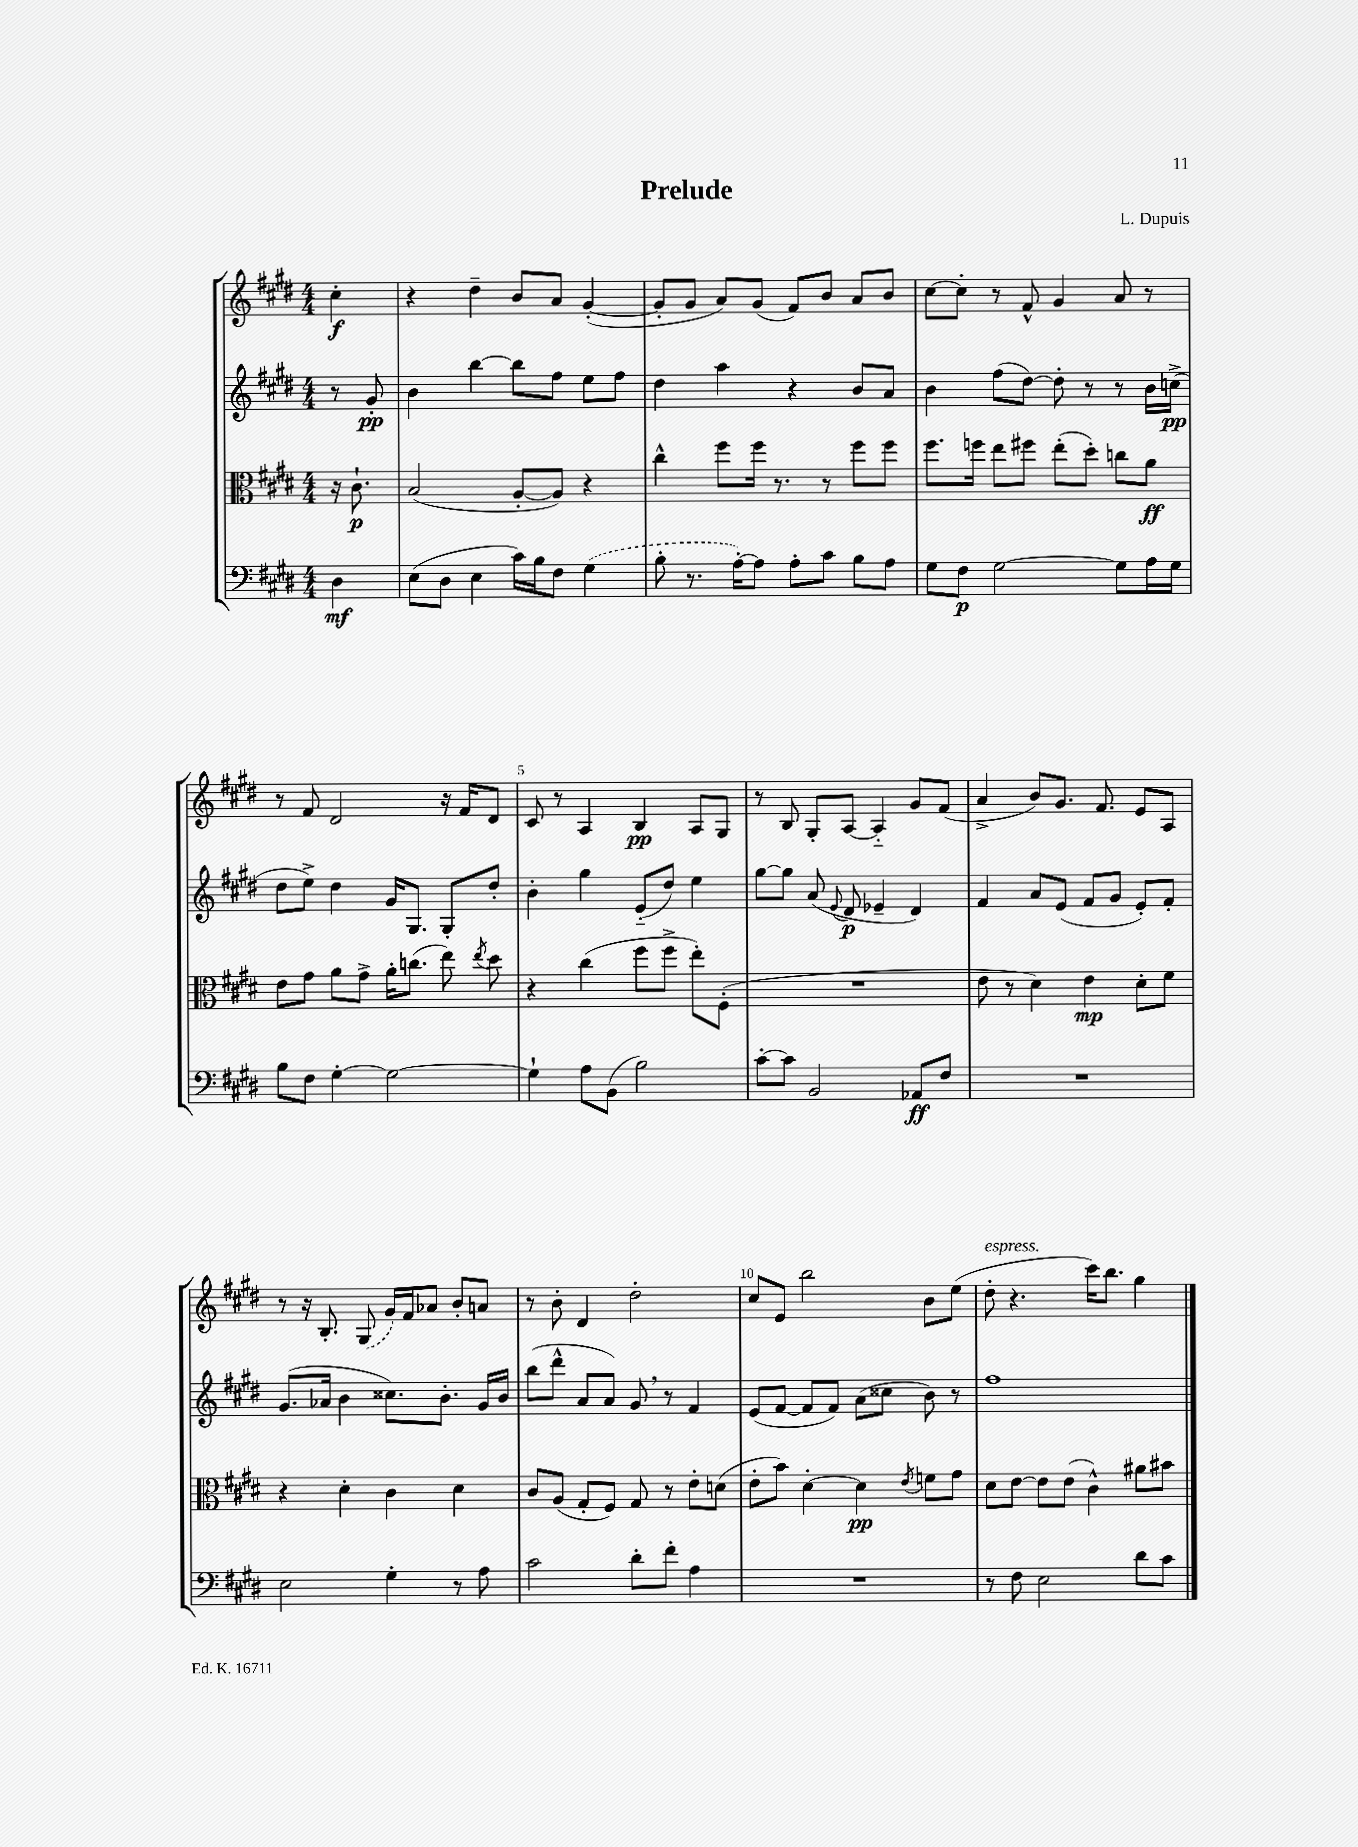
\header { title = "Prelude" composer = "L. Dupuis" }
<<
\new StaffGroup <<
\new Staff = "s0" {
    \clef treble \key e \major \numericTimeSignature \time 4/4 \partial 4
    \autoBeamOff cis''4-.\f |
    r4 dis''4-- b'8[ a'8] gis'4~-.( |
    gis'8[-. gis'8] a'8[) gis'8]( fis'8[) b'8] a'8[ b'8] |
    cis''8[~ cis''8]-. r8 fis'8-^ gis'4 a'8 r8 |
    r8 fis'8 dis'2 r16 fis'16[ dis'8] |
    cis'8 r8 a4 b4\pp a8[ gis8] |
    r8 b8 gis8[-. a8]~ a4-_ gis'8[ fis'8]( |
    a'4-> b'8[) gis'8.] fis'8. e'8[ a8] |
    r8 r16 b8.-. \once \slurDashed gis8( gis'16[) fis'16 aes'8] b'8[-. a'8] |
    r8 b'8-. dis'4 dis''2-. |
    cis''8[ e'8] b''2 b'8[ e''8]( |
    dis''8-.^\markup { \italic "espress." } r4. cis'''16[) b''8.] gis''4 \bar "|." |
}
\new Staff = "s1" {
    \clef treble \key e \major \numericTimeSignature \time 4/4 \partial 4
    \autoBeamOff r8 gis'8-.\pp |
    b'4 b''4~ b''8[ fis''8] e''8[ fis''8] |
    dis''4 a''4 r4 b'8[ a'8] |
    b'4 fis''8[( dis''8]~) dis''8-. r8 r8 b'16[ c''16]->\pp( |
    dis''8[ e''8]->) dis''4 gis'16[ gis8.] gis8[-. dis''8]-. |
    b'4-. gis''4 e'8[-_( dis''8]) e''4 |
    gis''8[~ gis''8] a'8( \appoggiatura { e'8 } dis'8\p ees'4-- dis'4) |
    fis'4 a'8[ e'8]( fis'8[ gis'8] e'8[-.) fis'8]-. |
    gis'8.[( aes'16] b'4 cisis''8.[) b'8.]-. gis'16[ b'16] |
    b''8[( dis'''8]-^ a'8[ a'8]) gis'8 \breathe r8 fis'4 |
    e'8[( fis'8]~ fis'8[ fis'8]) a'8[( cisis''8] b'8) r8 |
    fis''1 \bar "|." |
}
\new Staff = "s2" {
    \clef alto \key e \major \numericTimeSignature \time 4/4 \partial 4
    \autoBeamOff r16 cis'8.-!\p |
    b2( a8[~-. a8]) r4 |
    cis''4-^ fis''8[ fis''16] r8. r8 fis''8[ fis''8] |
    fis''8.[ f''16] e''8[ fis''8] e''8[-.( dis''8]-.) c''8[ a'8]\ff |
    e'8[ gis'8] a'8[ gis'8]-> a'16[-. c''8.]( e''8) \acciaccatura { e''8 } dis''8 |
    r4 cis''4( fis''8[ fis''8]-> e''8[-.) fis8]-.( |
    R1 |
    e'8 r8 dis'4) e'4\mp dis'8[-. fis'8] |
    r4 dis'4-. cis'4 dis'4 |
    cis'8[ a8]( gis8[-. fis8]) gis8 r8 e'8[-. d'8]( |
    e'8[-. b'8]) dis'4~-. dis'4\pp \acciaccatura { e'8 } f'8[ gis'8] |
    dis'8[ e'8]~ e'8[ e'8]( cis'4-^) ais'8[ bis'8] \bar "|." |
}
\new Staff = "s3" {
    \clef bass \key e \major \numericTimeSignature \time 4/4 \partial 4
    \autoBeamOff dis4\mf |
    e8[( dis8] e4 cis'16[) b16 fis8] \once \slurDashed gis4( |
    b8-. r8. a16[~-.) a8] a8[-. cis'8] b8[ a8] |
    gis8[ fis8]\p gis2~ gis8[ a16 gis16] |
    b8[ fis8] gis4~-. gis2~ |
    gis4-! a8[ b,8]( b2) |
    cis'8[~-. cis'8] b,2 aes,8[\ff fis8] |
    R1 |
    e2 gis4-. r8 a8 |
    cis'2 dis'8[-. fis'8]-. a4 |
    R1 |
    r8 fis8 e2 dis'8[ cis'8] \bar "|." |
}
>>
>>
\layout { \context { \Score \override BarNumber.break-visibility = ##(#f #t #t) barNumberVisibility = #(every-nth-bar-number-visible 5) } }
